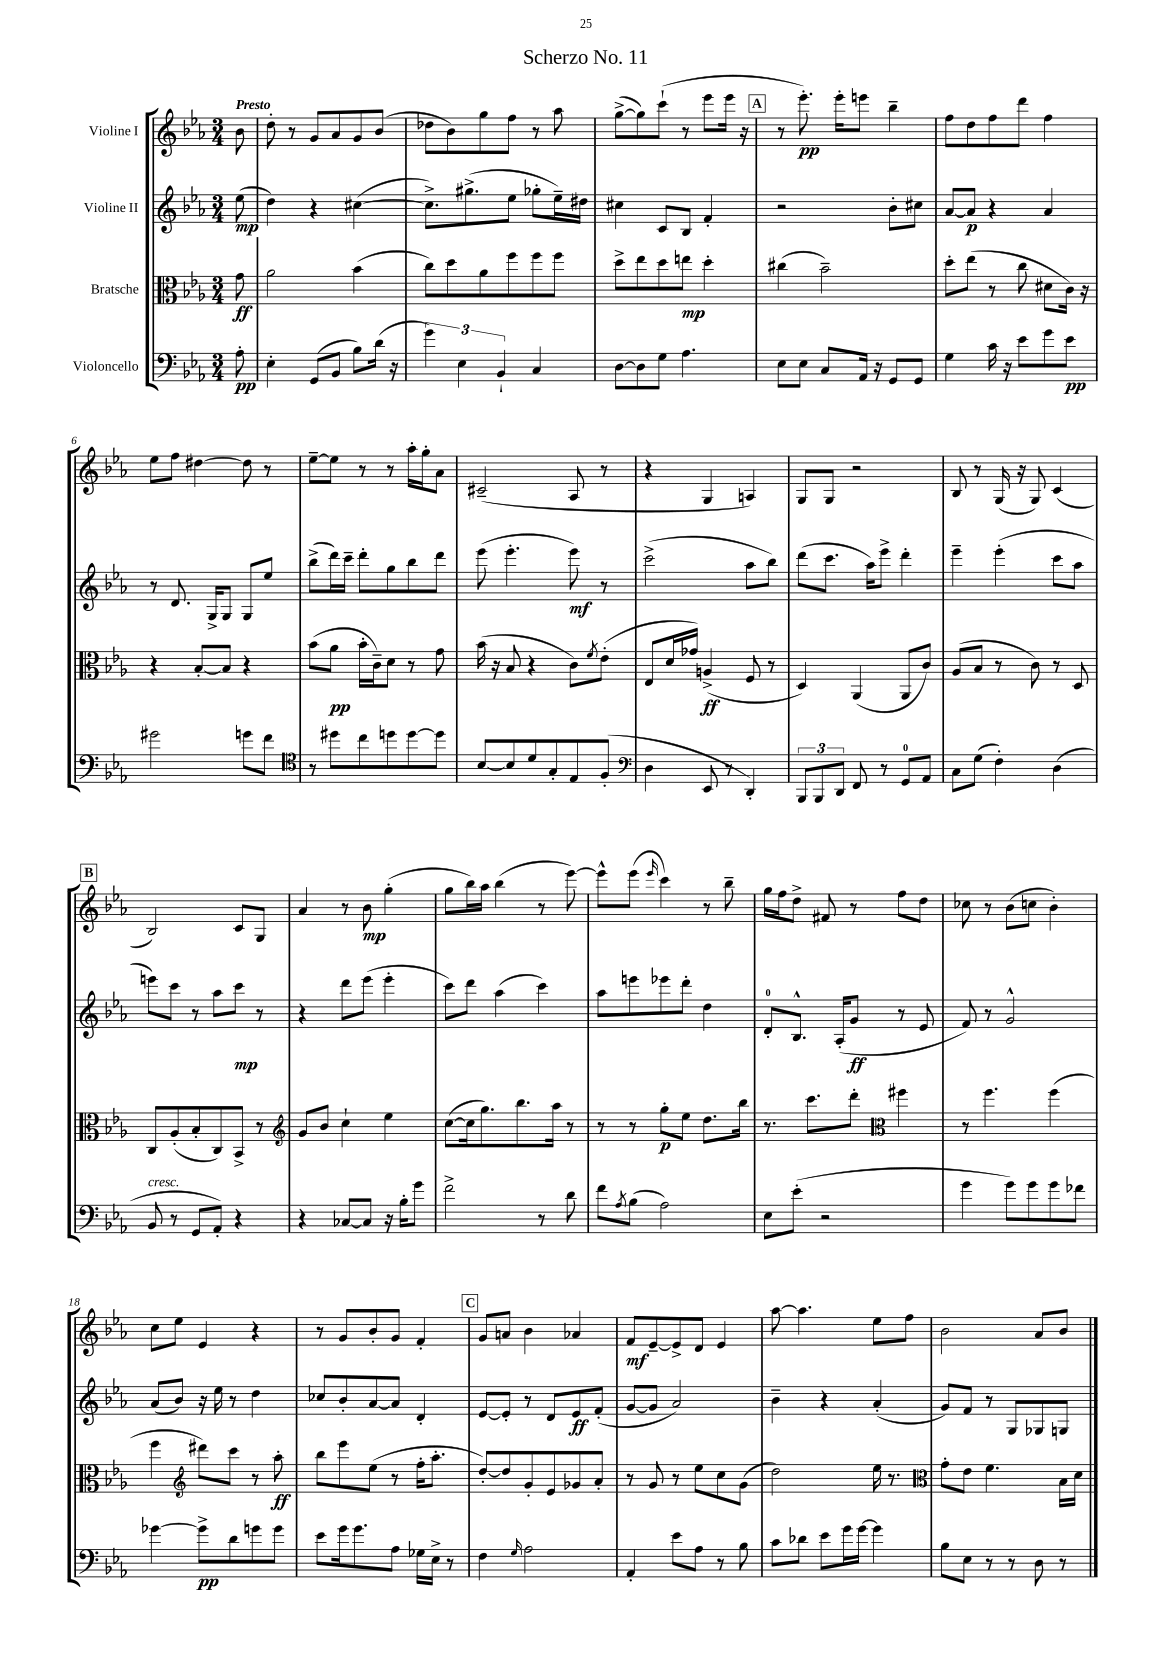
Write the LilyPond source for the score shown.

\header { title = "Scherzo No. 11" }
<<
\new StaffGroup <<
\new Staff = "s0" \with { instrumentName = "Violine I" } {
    \clef treble \key ees \major \numericTimeSignature \time 3/4 \partial 8 \tempo "Presto"
    bes'8 |
    d''8-. r8 g'8 aes'8 g'8 bes'8( |
    des''8 bes'8) g''8 f''8 r8 aes''8 |
    g''8~->( g''8) c'''8-!( r8 ees'''8 ees'''16 r16 |
    \mark \markup { \box "A" } r8 ees'''8.-.\pp) ees'''16-. e'''8 bes''4-- |
    f''8 d''8 f''8 d'''8 f''4 |
    ees''8 f''8 dis''4~ dis''8 r8 |
    ees''8~-- ees''8 r8 r8 aes''16-. g''16-. aes'8 |
    cis'2--( aes8 r8 |
    r4 g4 a4) |
    g8 g8 r2 |
    bes8 r8 g16( r16 g8) c'4( |
    \mark \markup { \box "B" } bes2) c'8 g8 |
    aes'4 r8 bes'8\mp g''4-.( |
    g''8 bes''16) aes''16 bes''4( r8 ees'''8~) |
    ees'''8-^ ees'''8( \grace { ees'''16 } c'''4) r8 bes''8-- |
    g''16 f''16 d''8-> fis'8 r8 f''8 d''8 |
    ces''8 r8 bes'8( c''8 bes'4-.) |
    c''8 ees''8 ees'4 r4 |
    r8 g'8 bes'8-. g'8 f'4-. |
    \mark \markup { \box "C" } g'8 a'8 bes'4 aes'4 |
    f'8\mf ees'8~-- ees'8-> d'8 ees'4 |
    aes''8~ aes''4. ees''8 f''8 |
    bes'2 aes'8 bes'8 \bar "|." |
}
\new Staff = "s1" \with { instrumentName = "Violine II" } {
    \clef treble \key ees \major \numericTimeSignature \time 3/4 \partial 8
    ees''8\mp( |
    d''4) r4 cis''4~( |
    cis''8.->) gis''8.->( ees''8 ges''8-. ees''16--) dis''16 |
    cis''4 c'8 bes8 f'4-. |
    \mark \markup { \box "A" } r2 bes'8-. cis''8 |
    aes'8~ aes'8\p r4 aes'4 |
    r8 d'8. g16-> g8 g8 ees''8 |
    bes''8->( d'''16) c'''16-- d'''8-. g''8 bes''8 d'''8 |
    ees'''8( ees'''4.-. ees'''8\mf) r8 |
    c'''2->( aes''8 bes''8) |
    d'''8( c'''8. aes''16) ees'''8-> d'''4-. |
    ees'''4-- ees'''4-.( c'''8 aes''8 |
    \mark \markup { \box "B" } e'''8) c'''8 r8 aes''8 c'''8\mp r8 |
    r4 d'''8 ees'''8( ees'''4-. |
    c'''8) d'''8 aes''4( c'''4) |
    aes''8 e'''8 ees'''8 d'''8-. d''4 |
    d'8-0-. bes8.-^ aes16-.( g'8\ff r8 ees'8 |
    f'8) r8 g'2-^ |
    aes'8( bes'8) r16 ees''16 r8 d''4 |
    ces''8 bes'8-. aes'8~ aes'8 d'4-. |
    \mark \markup { \box "C" } ees'8~ ees'8-. r8 d'8 ees'8\ff f'8-.( |
    g'8~ g'8 aes'2) |
    bes'4-- r4 aes'4-.( |
    g'8) f'8 r8 g8 ges8 g8 \bar "|." |
}
\new Staff = "s2" \with { instrumentName = "Bratsche" } {
    \clef alto \key ees \major \numericTimeSignature \time 3/4 \partial 8
    g'8\ff |
    aes'2 bes'4( |
    c''8) d''8 aes'8 f''8 f''8 f''8 |
    d''8-> ees''8 d''8 e''8\mp d''4-. |
    \mark \markup { \box "A" } cis''4( bes'2--) |
    d''8-. ees''8( r8 c''8 dis'8 c'16) r16 |
    r4 bes8~-. bes8 r4 |
    bes'8( aes'8\pp bes'16-. c'16--) d'8 r8 g'8 |
    bes'16( r16 bes8 r4 c'8) \acciaccatura { f'8 } ees'8-.( |
    ees8 d'16 ges'16) a4->\ff( f8 r8 |
    d4) aes,4( aes,8 c'8) |
    aes8( bes8 r8 c'8) r8 d8 |
    \mark \markup { \box "B" } c8 aes8-.( bes8-. c8) bes,8-> r8 |
    \clef treble g'8 bes'8 c''4-! ees''4 |
    c''8~( c''16 g''8.) bes''8. aes''16 r8 |
    r8 r8 g''8-.\p ees''8 d''8. bes''16 |
    r8. c'''8. d'''8-. \clef alto fis''4 |
    r8 f''4. f''4( |
    f''4 \clef treble dis'''8) c'''8 r8 aes''8-.\ff |
    bes''8 ees'''8 ees''8( r8 f''16-. aes''8.-. |
    \mark \markup { \box "C" } d''8~-.) d''8 g'8-. ees'8 ges'8 aes'8-. |
    r8 g'8 r8 ees''8 c''8 g'8( |
    d''2) ees''16 r8. |
    \clef alto g'8-. ees'8 f'4. bes16 d'16 \bar "|." |
}
\new Staff = "s3" \with { instrumentName = "Violoncello" } {
    \clef bass \key ees \major \numericTimeSignature \time 3/4 \partial 8
    aes8-.\pp |
    ees4-. g,8( bes,8 bes8) d'16( r16 |
    \tuplet 3/2 { g'4) ees4 bes,4-! } c4 |
    d8~ d8 g8 aes4. |
    \mark \markup { \box "A" } ees8 ees8 c8 aes,16 r16 g,8 g,8 |
    g4 c'16 r16 ees'8 g'8 ees'8\pp |
    gis'2 g'8 f'8 |
    \clef tenor r8 dis''8 c''8 d''8 d''8~ d''8 |
    bes8~ bes8 d'8 g8-. ees8 f8-.( |
    \clef bass d4 ees,8 r8 d,4-.) |
    \tuplet 3/2 { bes,,8 bes,,8 d,8 } f,8 r8 g,8-0 aes,8 |
    c8 g8( f4-.) d4( |
    \mark \markup { \box "B" } bes,8^\markup { \italic "cresc." } r8 g,8 aes,8-.) r4 |
    r4 ces8~ ces8 r16 bes16-. g'8 |
    f'2-> r8 d'8 |
    f'8 \acciaccatura { aes8 } bes8( aes2) |
    ees8 ees'8-.( r2 |
    g'4 g'8) g'8 g'8 fes'8 |
    ges'4~ ges'8->\pp d'8 g'8 g'8 |
    ees'8 g'16 g'8. aes8 ges16 ees16-> r8 |
    \mark \markup { \box "C" } f4 \grace { g16 } aes2 |
    aes,4-. ees'8 aes8 r8 bes8 |
    c'8 des'8 ees'8 g'16 g'16~ g'4 |
    bes8 ees8 r8 r8 d8 r8 \bar "|." |
}
>>
>>
